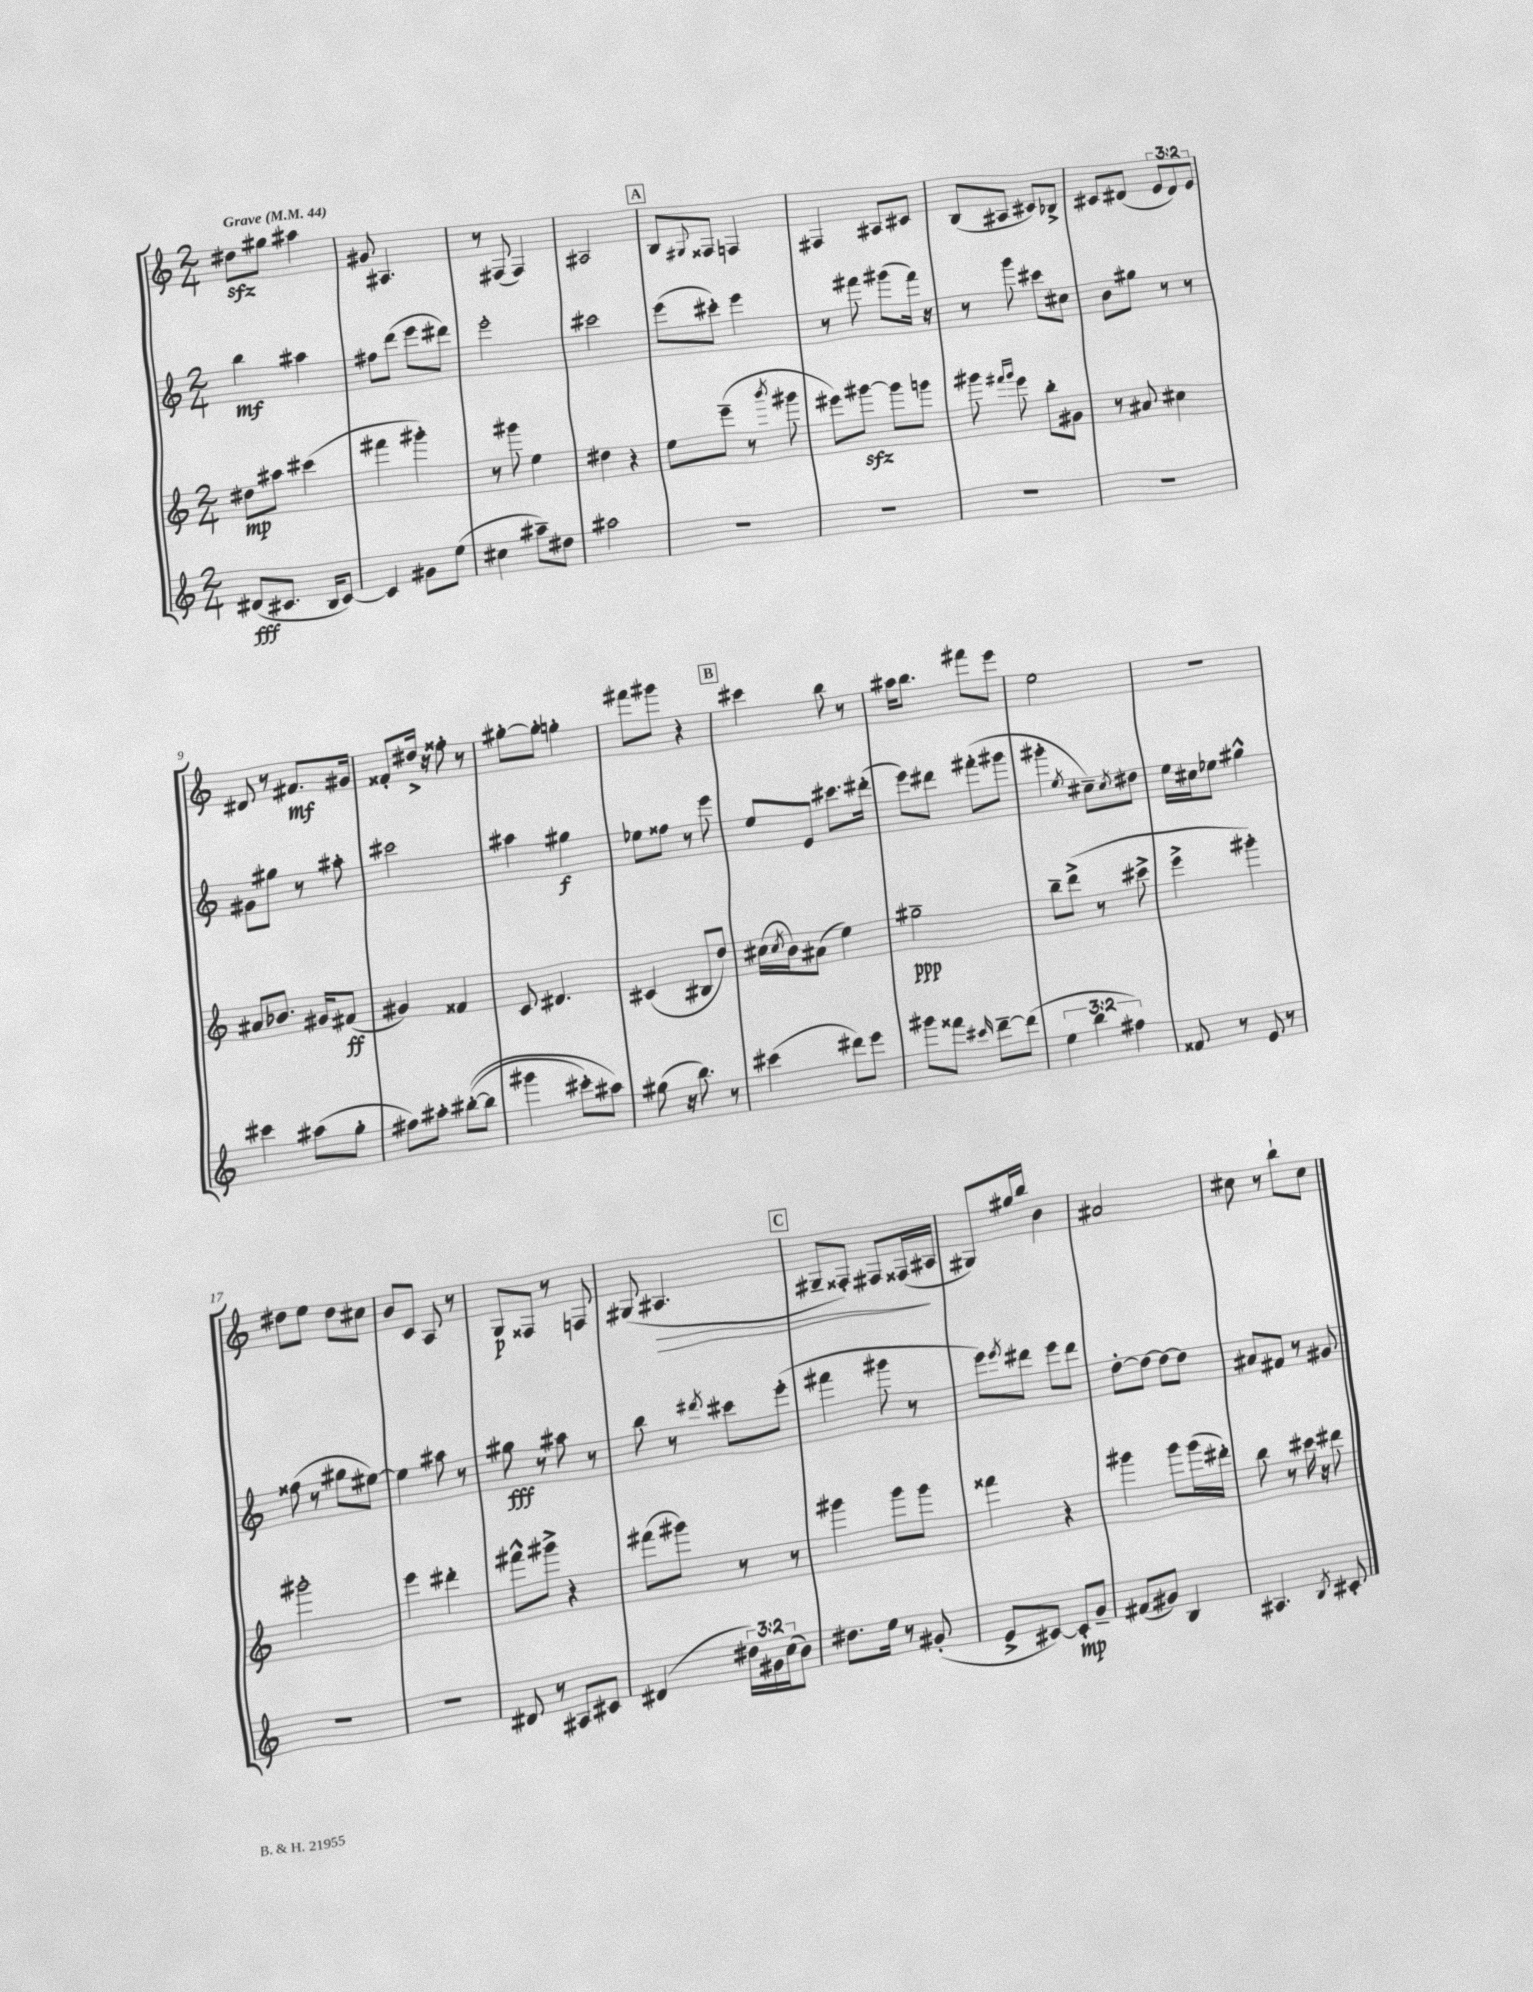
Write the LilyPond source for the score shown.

<<
\new StaffGroup <<
\new Staff = "s0" {
    \clef treble \key c \major \numericTimeSignature \time 2/4 \override Staff.TupletNumber.text = #tuplet-number::calc-fraction-text \tempo "Grave" 4 = 44
    dis''8\sfz gis''8 ais''4 |
    gis'8 ais4. |
    r8 fis8( fis4) |
    ais2 |
    \mark \markup { \box "A" } b8 \appoggiatura { gis8 } fisis8 f4 |
    fis4 ais8 cis'8 |
    b8( ais8 cis'8) bes8-> |
    cis'8 dis'8( \tuplet 3/2 { e'8 dis'8) e'8 } |
    dis'8 r8 fis'8.\mf gis'16 |
    fisis'8-. dis''16-> r16 fisis''8-. r8 |
    gis''8~-. gis''8-. g''4-. |
    fis'''8 gis'''8 r4 |
    \mark \markup { \box "B" } cis'''4 b''8 r8 |
    ais''16 b''8. fis'''8 e'''8 |
    e''2 |
    R2 |
    dis''8 e''8 dis''8 cis''8 |
    b'8 c'8 a8 r8 |
    g8\p fisis8 r8 f8 |
    gis8( ais4.\> |
    \mark \markup { \box "C" } gis8-- fisis8-.) fis8 fisis16\!( ais16 |
    gis8) gis''16 b''16 b'4 |
    ais'2 |
    cis''8 r8 b''8-! cis''8 \bar "|." |
}
\new Staff = "s1" {
    \clef treble \key c \major \numericTimeSignature \time 2/4
    b''4\mf ais''4 |
    fis''8 d'''8( e'''8 dis'''8) |
    e'''2-. |
    cis'''2 |
    \mark \markup { \box "A" } e'''8( cis'''8-.) e'''4 |
    r8 fis'''8 gis'''8( fis'''16) r16 |
    r8 g'''8 cis'''8 cis''8 |
    b'8 gis''8 r8 r8 |
    gis'8 gis''8 r8 ais''8-. |
    cis'''2 |
    ais''4 gis''4\f |
    ees''8 fisis''8 r8 e'''8 |
    \mark \markup { \box "B" } e''8 e'8 cis'''8. dis'''16-.( |
    e'''8) dis'''8 fis'''8-.( gis'''8 |
    gis'''4-. \acciaccatura { e''8 } cis''8--) \acciaccatura { cis''8 } dis''8 |
    e''16 cis''16 ees''8 gis''4-^ |
    fisis''8( r8 gis''8 eis''8~) |
    eis''4 ais''8 r8 |
    gis''8\fff r8 ais''8 r8 |
    b''8 r8 \acciaccatura { dis'''8 } cis'''8 e'''8-.( |
    \mark \markup { \box "C" } fis'''4 gis'''8 r8 |
    e'''8) \acciaccatura { e'''8 } dis'''8 e'''8 dis'''8 |
    d''8~-. d''8~ d''8~ d''8 |
    ais'8 fis'8 r8 gis'8 \bar "|." |
}
\new Staff = "s2" {
    \clef treble \key c \major \numericTimeSignature \time 2/4
    dis''8\mp ais''8 cis'''4( |
    fis'''4 gis'''4-.) |
    r8 gis'''8 e''4 |
    dis''4 r4 |
    \mark \markup { \box "A" } e''8 e'''8--( r8 \acciaccatura { b'''8 } gis'''8 |
    eis'''8) gis'''8~\sfz gis'''8 g'''8 |
    gis'''8 \grace { fis'''16 gis'''16 } e'''8 b''8-. gis'8 |
    r8 ais'8 cis''4 |
    ais'8 bes'8. gis'16 fis'8\ff( |
    gis'4) fisis'4 |
    c'8 dis'4. |
    cis'4( bis8 d''8) |
    \mark \markup { \box "B" } cis''16( \acciaccatura { cis''8 } b'16) ais'8( e''4) |
    gis''2--\ppp |
    b''8-- d'''8->( r8 cis'''8-> |
    e'''4-> gis'''4-.) |
    gis'''2-. |
    e'''4 dis'''4-. |
    fis'''8-^ gis'''8-> r4 |
    fis'''8( gis'''8) r8 r8 |
    \mark \markup { \box "C" } gis'''4 gis'''8 gis'''8 |
    fisis'''4 r4 |
    gis'''4 gis'''8 gis'''16( dis'''16-.) |
    b''8 r8 cis'''16 r16 dis'''8 \bar "|." |
}
\new Staff = "s3" {
    \clef treble \key c \major \numericTimeSignature \time 2/4 \override Staff.TupletNumber.text = #tuplet-number::calc-fraction-text
    dis'8\fff( cis'8. b16 cis'8~) |
    cis'4 gis'8 e''8( |
    cis''4 ais''8--) dis''8 |
    ais''2 |
    \mark \markup { \box "A" } R2 |
    R2 |
    R2 |
    R2 |
    cis'''4 ais''8( g''8-. |
    fis''8) ais''8-. bis''8~-.(\( bis''8 |
    gis'''4 cis'''8-.) ais''8\) |
    gis''8( r16 b''8.) r8 |
    \mark \markup { \box "B" } cis'''4( dis'''8) e'''8 |
    gis'''8 fisis'''8 \grace { cis'''16 } d'''8~-- d'''8( |
    \tuplet 3/2 { e''4 b''4 fis''4) } |
    fisis'8 r8 e'8 r8 |
    R2 |
    R2 |
    dis'8 r8 ais8 cis'8 |
    dis'4( \tuplet 3/2 { dis''16) gis'16 c''16( } b'8) |
    \mark \markup { \box "C" } dis''8. e''16 r8 gis'8-.( |
    e'8-> cis'8~) cis'8-.\mp g'8-- |
    fis'8( gis'8) b4 |
    ais4. \acciaccatura { b8 } cis'8-. \bar "|." |
}
>>
>>
